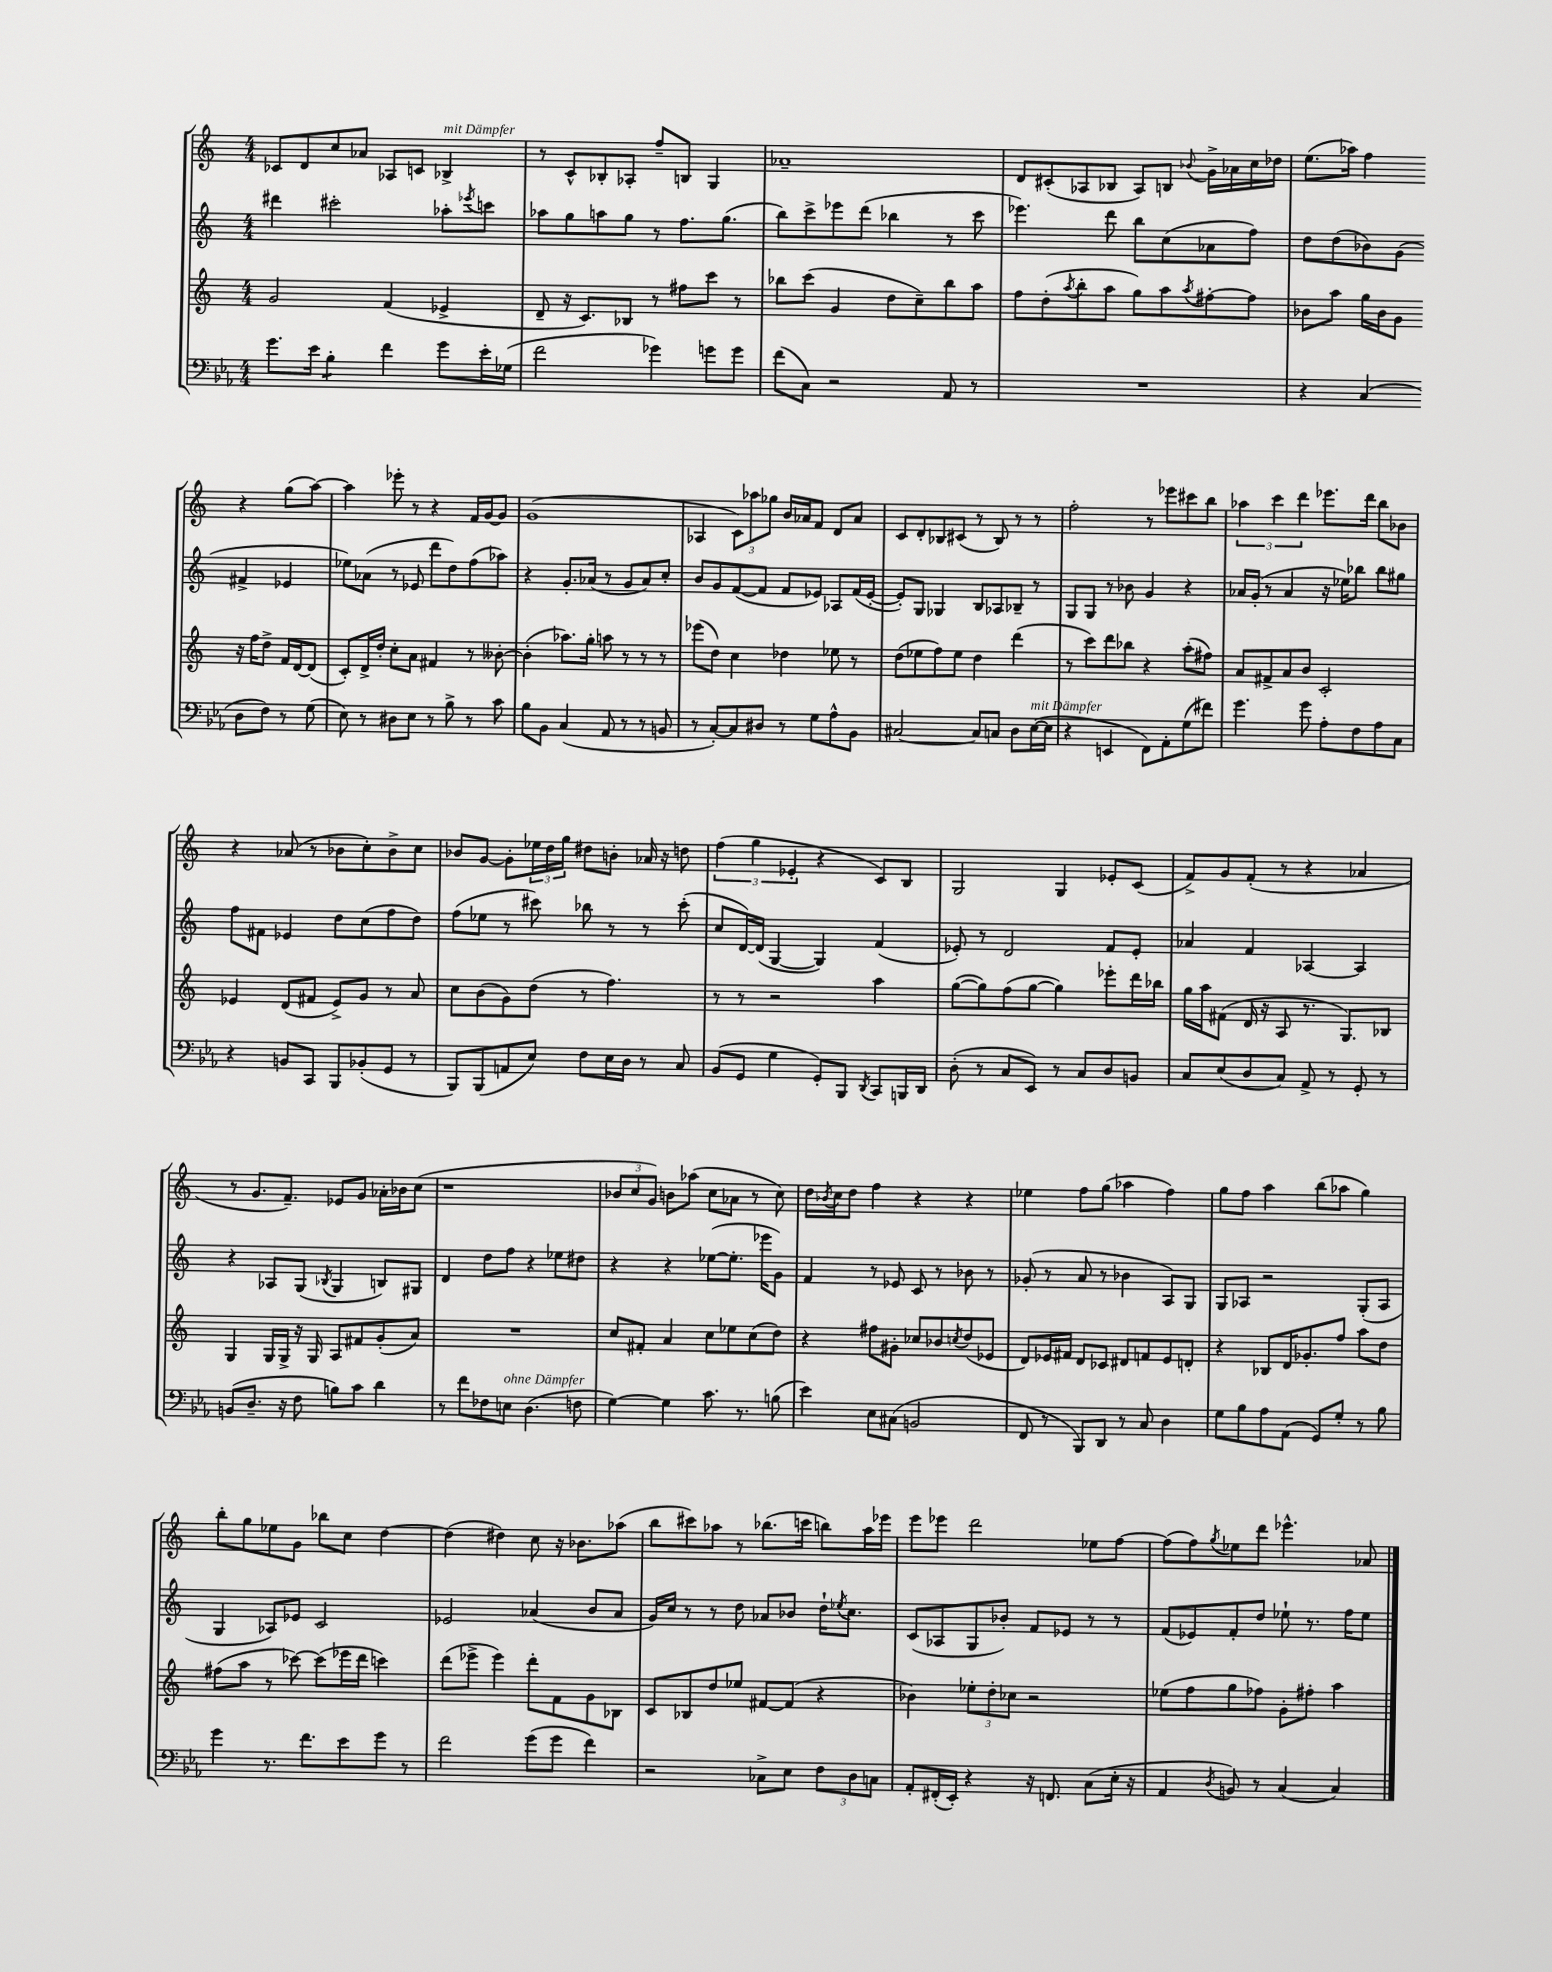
<<
\new StaffGroup <<
\new Staff = "s0" {
    \clef treble \key c \major \numericTimeSignature \time 4/4
    ces'8 d'8 c''8 aes'8 aes8 c'8 bes4->^\markup { \italic "mit Dämpfer" } |
    r8 c'8-^ bes8-. aes8-. f''8-- b8 g4 |
    aes'1-- |
    d'8 cis'8-.( aes8 bes8 aes8) b8 \appoggiatura { bes'8 } g'16-> aes'16 c''16 des''16 |
    e''8.( aes''16) f''4 r4 g''8( aes''8~) |
    aes''4 ees'''8-. r8 r4 f'16 g'16~ g'8 |
    g'1( |
    aes4 \tuplet 3/2 { c'8) aes''8 ges''8 } b'16 aes'16 f'8 d'8 aes'8 |
    c'8 d'8-. bes8 cis'8( r8 bes8) r8 r8 |
    f''2-. r8 ees'''8 cis'''8 b''8 |
    \tuplet 3/2 { aes''4 c'''4 d'''4 } ees'''8. d'''16 b''8 bes'8 |
    r4 aes'8( r8 bes'8 c''8-.) bes'8-> c''8 |
    bes'8 g'8~ g'8-. \tuplet 3/2 { ees''16 d''16 g''16 } dis''8 b'8-. aes'16 r16 d''8 |
    \tuplet 3/2 { f''4( g''4 ees'4-. } r4 c'8) b8 |
    g2 g4 ees'8-. c'8( |
    f'8->) g'8 f'8-.( r8 r4 aes'4 |
    r8 g'8. f'8.--) ees'8 g'8 aes'16-. bes'16 c''8( |
    r1 |
    \tuplet 3/2 { bes'8 c''8 g'8) } b'8 aes''8( c''8 aes'8 r8 c''8) |
    d''16 \acciaccatura { bes'8 } c''16 d''8 f''4 r4 r4 |
    ees''4 f''8 g''8( aes''4 f''4) |
    g''8 f''8 a''4 b''8( aes''8 g''4) |
    b''8-. g''8 ees''8 g'8 bes''8 c''8 d''4~ |
    d''4( dis''4) c''8 r16 bes'8. aes''8( |
    b''8 cis'''8) aes''8 r8 bes''8.( c'''16 b''8) aes''16 ees'''16 |
    e'''8 ees'''8 d'''2 ees''8 f''8~ |
    f''8( f''8) \acciaccatura { g''8 } ees''8 d'''8 ees'''4.-^ aes'8 \bar "|." |
}
\new Staff = "s1" {
    \clef treble \key c \major \numericTimeSignature \time 4/4
    dis'''4 cis'''2-. aes''8-. \acciaccatura { ees'''8 } c'''8 |
    aes''8 g''8 a''8 g''8 r8 f''8. g''8.( |
    b''8) c'''8-> ees'''8 d'''8( bes''4 r8 c'''8 |
    ees'''4.) d'''8 b''8 c''8( aes'8 f''8) |
    d''8 d''8( bes'8) g'8( fis'4-> ees'4 |
    ees''8) aes'8( r8 ees'8 d'''8 d''8) f''8( aes''8) |
    r4 g'8.-. aes'16( r8 g'8 aes'8) c''8-. |
    b'8 g'8 f'8~( f'8 f'8 ees'8) aes8 f'16( ees'16~-. |
    ees'8-.) g8 ges4 b8 aes8 bes8-- r8 |
    g8 g8 r8 bes'8 g'4 r4 |
    aes'16 g'16-.( r8 aes'4 r16 ees''16) bes''8 bes''8 gis''8 |
    f''8 fis'8 ees'4 d''8 c''8( f''8 d''8) |
    f''8( ees''8 r8 cis'''8) bes''8 r8 r8 cis'''8-.( |
    c''8 d'16~) d'16( g4~ g4) f'4( |
    ees'8-.) r8 d'2 f'8 ees'8-. |
    aes'4 f'4 aes4~ aes4 |
    r4 aes8 g8( \acciaccatura { bes8 } g4 b8) gis8 |
    d'4 d''8 f''8 r4 ees''8 dis''8 |
    r4 r4 ees''8~( ees''8.-. ees'''16 g'8) |
    f'4 r8 ees'8 c'8 r8 bes'8 r8 |
    ges'8-.( r8 a'8 r8 bes'4 a8) g8 |
    g8 aes8 r2 g8-.( aes8 |
    g4 aes8) ees'8 c'2 |
    ees'2 aes'4( b'8 aes'8 |
    g'16) c''16 r8 r8 d''8 aes'8 bes'8 d''16-! \acciaccatura { ees''8 } c''8. |
    c'8( aes8 g8 bes'8-.) f'8 ees'8 r8 r8 |
    f'8( ees'8) f'8-. d''8 ees''8-! r8. f''16 ees''8 \bar "|." |
}
\new Staff = "s2" {
    \clef treble \key c \major \numericTimeSignature \time 4/4
    g'2 f'4( ees'4-> |
    d'8-- r16 c'8.) bes8 r8 fis''8 c'''8 r8 |
    bes''8 c'''8( g'4 d''8 c''8--) bes''8 a''8 |
    f''8 d''8-.( \acciaccatura { a''8 } b''8-. a''8 g''8) a''8 \acciaccatura { a''8 } fis''8~-. fis''8 |
    bes'8 a''8 g''16 bes'16 g'8 r16 f''16 d''8-> f'16 d'16~ d'8( |
    c'8-.) d'16-> d''16-. c''8-. a'8 fis'4 r8 beses'8~-. |
    beses'4-.( aes''8.) g''16-. a''8 r8 r8 r8 |
    ees'''8( d''8) c''4 des''4 ees''8 r8 |
    d''8( ees''8 f''8) ees''8 d''4 d'''4( |
    r8 c'''8) d'''8 bes''8 r4 a''8-.( fis''8) |
    a'8 fis'8-> a'8 b'8 c'2-. |
    ees'4 d'8( fis'8 ees'8->) g'8 r8 a'8 |
    c''8 b'8( g'8) d''8( r8 f''4.) |
    r8 r8 r2 a''4 |
    g''8~( g''8) f''8( g''8~ g''4) ees'''8-. d'''16 bes''16 |
    g''16 a''16 fis'8( d'16 r16 a8 r8. g8.) bes8 |
    g4 g16 g16-> r16 g16 a8 fis'8 g'8-.( a'8) |
    R1 |
    c''8 fis'8-. a'4 c''8 ees''8 c''8( d''8) |
    r4 fis''8 gis'8-. ces''8 bes'8 \acciaccatura { c''8 } d''8( ees'8 |
    d'8) ees'16 fis'16 d'8 ces'8 dis'8 f'8 ees'8 d'8-. |
    r4 bes8 d'16 ges'8.-. f''8 a''8 d''8 |
    fis''8( a''8 r8 ces'''8~) ces'''8( ees'''16 d'''16 c'''4) |
    d'''8( ees'''8-> ees'''4) d'''8-. f'8 g'8 bes8 |
    c'8 bes8 d''8 ees''8 fis'8~ fis'8( r4 |
    bes'4) \tuplet 3/2 { ees''8-. d''8-. ces''8 } r2 |
    ees''8( f''8 g''8 fes''8) g'8-. fis''8-. a''4 \bar "|." |
}
\new Staff = "s3" {
    \clef bass \key ees \major \numericTimeSignature \time 4/4
    g'8. ees'16 bes4:8-. f'4 g'8 ees'16-. ges16( |
    f'2 ges'4) g'8 g'8 |
    f'8( c8) r2 aes,8 r8 |
    R1 |
    r4 c4( d8 f8) r8 g8( |
    ees8) r8 dis8 ees8 r8 bes8-> r8 c'8 |
    bes8 bes,8 c4( aes,8 r8 r8 b,8 |
    r8 c8~-.) c8 dis8 r8 g8 aes8-^ bes,8 |
    cis2~ cis8 c8 d8 ees16~^\markup { \italic "mit Dämpfer" }( ees16 |
    r4 e,4 f,8) aes,8-. g8( fis'8) |
    g'4. g'8 aes8-. f8 aes8 c8 |
    r4 b,8 c,8 bes,,8 bes,8-.( g,8 r8 |
    bes,,8) bes,,8( a,8 ees8) f8 ees16 d16 r8 c8 |
    bes,8( g,8 g4 g,8-.) bes,,8 \acciaccatura { d,8 } c,8 b,,16 d,16 |
    d8-.( r8 c8 ees,8) r8 c8 d8 b,8 |
    c8 ees8( d8 c8) aes,8-> r8 g,8-. r8 |
    b,8( d8.-- r16 f8 b8) c'8 d'4 |
    r8 f'8 fes8 e8^\markup { \italic "ohne Dämpfer" } d4.( f8 |
    g4~) g4 c'8. r8. b8( |
    ees'4) ees8 cis8( b,2 |
    f,8 r8 bes,,8) d,8 r8 c8 d4 |
    g8 bes8 aes8 aes,8( g,8) g8-. r8 bes8 |
    g'4 r8. f'8. ees'8 g'8 r8 |
    f'2 g'8( g'8 f'4) |
    r2 ces8-> ees8 \tuplet 3/2 { f8 d8 c8 } |
    aes,8-. fis,16-.( ees,16-.) r4 r16 f,8. c8( ees16-. r16 |
    aes,4 \acciaccatura { d8 } b,8) r8 c4( c4) \bar "|." |
}
>>
>>
\layout { \context { \Score \remove "Bar_number_engraver" } }
